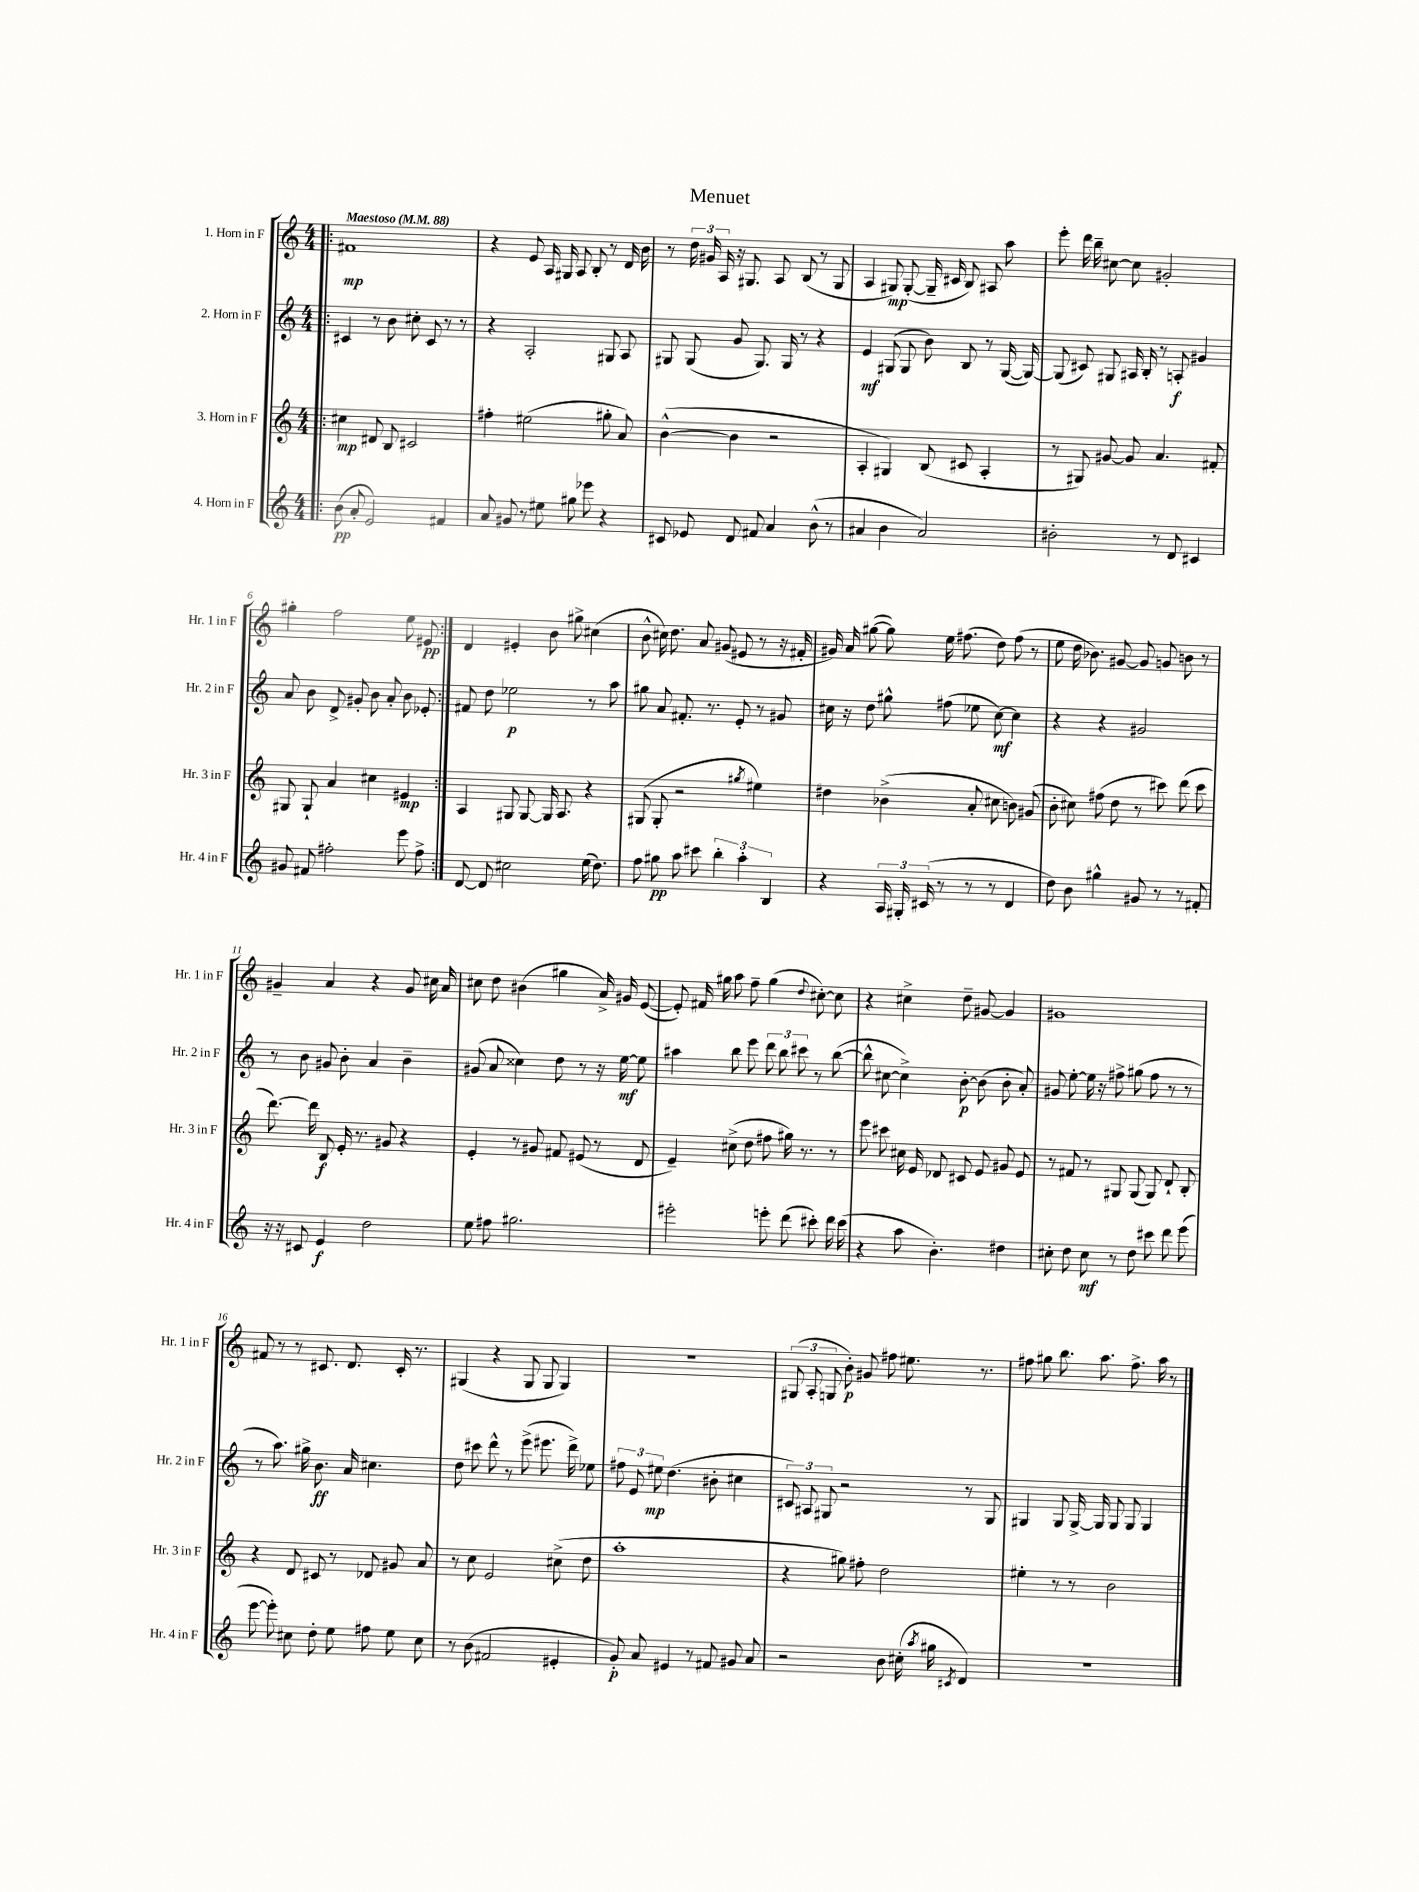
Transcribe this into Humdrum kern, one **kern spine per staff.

**kern	**dynam	**kern	**dynam	**kern	**dynam	**kern	**dynam
*part4	*part4	*part3	*part3	*part2	*part2	*part1	*part1
*staff4	*staff4	*staff3	*staff3	*staff2	*staff2	*staff1	*staff1
*I"4. Horn in F	*	*I"3. Horn in F	*	*I"2. Horn in F	*	*I"1. Horn in F	*
*I'Hr. 4 in F	*	*I'Hr. 3 in F	*	*I'Hr. 2 in F	*	*I'Hr. 1 in F	*
*clefG2	*	*clefG2	*	*clefG2	*	*clefG2	*
*k[]	*	*k[]	*	*k[]	*	*k[]	*
*M4/4	*	*M4/4	*	*M4/4	*	*M4/4	*
*MM88	*	*MM88	*	*MM88	*	*MM88	*
=1!|:	=1!|:	=1!|:	=1!|:	=1!|:	=1!|:	=1!|:	=1!|:
!	!	!	!	!	!	!LO:TX:a:B:t=Maestoso	!
(8b\	pp	4cc#X\	mp	4c#X/	.	1f#X	mp
8a'/	.	.	.	.	.	.	.
2e/)	.	8d#X/	.	8r	.	.	.
.	.	8B/	.	8b\	.	.	.
.	.	2c#X/	.	8cc#X'\	.	.	.
.	.	.	.	8c#/	.	.	.
4f#X/	.	.	.	8r	.	.	.
.	.	.	.	8r	.	.	.
=2	=2	=2	=2	=2	=2	=2	=2
8a/	.	4ff#X'\	.	4r	.	4r	.
8g#X/	.	.	.	.	.	.	.
8r	.	(2ee#X\	.	2A'/	.	8e/	.
8ee#X\	.	.	.	.	.	16A/	.
.	.	.	.	.	.	16G#X/	.
8gg#X\	.	.	.	.	.	8A/	.
8eee-X\	.	.	.	.	.	8B'/	.
4r	.	8gg#X'\	.	8G#X/	.	8r	.
.	.	8a/)	.	8A/	.	16d/	.
.	.	.	.	.	.	16b\	.
=3	=3	=3	=3	=3	=3	=3	=3
8c#X/	.	([4b^^\	.	8G#X/	.	8r	.
8e-X/	.	.	.	(8G#/	.	24dd\	.
.	.	.	.	.	.	24g#X/	.
.	.	.	.	.	.	24A/	.
8d/	.	4b\]	.	8g/	.	16r	.
.	.	.	.	.	.	8.G#X/	.
8f#X/	.	.	.	8.G#/)	.	.	.
4a/	.	2r	.	.	.	8A/	.
.	.	.	.	16G#/	.	.	.
.	.	.	.	8r	.	(8B/	.
(8b^^\	.	.	.	4r	.	8r	.
8r	.	.	.	.	.	8G#/	.
=4	=4	=4	=4	=4	=4	=4	=4
4a#X/	.	4A'/	.	4e/	mf	4A/	.
4b\	.	4G#X/)	.	(8G#X/	.	8G#X/)	mp
.	.	.	.	8G#/	.	([8G#'/	.
2a#/)	.	(8B/	.	8b\)	.	16G#~/]	.
.	.	.	.	.	.	16c#X/	.
.	.	8c#X/	.	8B/	.	8B/)	.
.	.	4A'/	.	8r	.	8A#X/	.
.	.	.	.	([16G#/	.	8aa\	.
.	.	.	.	16G#/_)	.	.	.
=5	=5	=5	=5	=5	=5	=5	=5
2b#X'\	.	8r	.	(8G#/]	.	8eee'\	.
.	.	8G#X/)	.	8c#X/)	.	16ddd\	.
.	.	.	.	.	.	16bb~\	.
.	.	[8g#X/	.	8G#X/	.	[8cc#X\	.
.	.	8g#/]	.	16A#X/	.	8cc#\]	.
.	.	.	.	16B'/	.	.	.
8r	.	4.a/	.	8r	.	2g#X'/	.
8d/	.	.	.	8An'/	f	.	.
4c#X/	.	.	.	4g#X/	.	.	.
.	.	8f#X'/	.	.	.	.	.
!!LO:LB:g=z
=6	=6	=6	=6	=6	=6	=6	=6
8g#X/	.	8G#X/	.	8a/	.	4gg#X'\	.
8f#X/	.	8G#`/	.	8b\	.	.	.
2ff#X'\	.	4a/	.	8d^/	.	2ff\	.
.	.	.	.	8g#X'/	.	.	.
.	.	4cc#X\	.	8b\	.	.	.
.	.	.	.	8a'/	.	.	.
8eee\	.	4e#X/	mp	8b\	.	8ee\	.
8ff#^\	.	.	.	8e-X'/	.	8e#X/	pp
=7:|!	=7:|!	=7:|!	=7:|!	=7:|!	=7:|!	=7:|!	=7:|!
[8d/	.	4A/	.	8f#X/	.	4d/	.
8d/]	.	.	.	8dd\	.	.	.
2cc#X\	.	8G#X/	.	2ee-X\	p	4e#X'/	.
.	.	[8G#/	.	.	.	.	.
.	.	16G#/]	.	.	.	8b\	.
.	.	8.A/	.	.	.	.	.
.	.	.	.	.	.	8gg#X^\	.
(16ee\	.	4r	.	8r	.	(4cc#X\	.
8.dd\)	.	.	.	.	.	.	.
.	.	.	.	8aa\	.	.	.
=8	=8	=8	=8	=8	=8	=8	=8
8ff\	.	(8G#X/	.	8gg#X\	.	8b^^\	.
8gg#X\	pp	8G#'/	.	8a/	.	16cc#X\)	.
.	.	.	.	.	.	8.dd\	.
8aa\	.	2r	.	8.f#X'/	.	.	.
8ccc#X\	.	.	.	.	.	8a/	.
.	.	.	.	8.r	.	.	.
6bb'\	.	.	.	.	.	(8g#X/	.
.	.	.	.	8e'/	.	8e#X/	.
6aa'\	.	.	.	.	.	.	.
.	.	8qgg#X/	.	.	.	.	.
.	.	4ee#X\)	.	8r	.	8r	.
6B/	.	.	.	.	.	.	.
.	.	.	.	8g#X/	.	16r	.
.	.	.	.	.	.	16f#X'/	.
=9	=9	=9	=9	=9	=9	=9	=9
4r	.	4dd#X\	.	16cc#X\	.	16g#X/)	.
.	.	.	.	16r	.	16a/	.
.	.	.	.	8dd\	.	([8gg#X\	.
24A/	.	(4b-X^\	.	8gg#X^^\	.	8gg#\])	.
24G#X'/	.	.	.	.	.	.	.
(24c#X/	.	.	.	.	.	.	.
8r	.	.	.	(8ff#X\	.	16ee\	.
.	.	.	.	.	.	(8.ff#X\	.
8r	.	8a'/	.	8ee-X\	.	.	.
8r	.	8cc#X\	.	[8cc#\)	mf	8dd\)	.
4d/	.	8bn\)	.	4cc#\]	.	(8ff#\	.
.	.	(8g#X/	.	.	.	8r	.
=10	=10	=10	=10	=10	=10	=10	=10
8dd\)	.	8b'\	.	4r	.	8ee\	.
8b\	.	8cc#X\)	.	.	.	16dd\	.
.	.	.	.	.	.	8.b-X\)	.
4gg#X^^\	.	(8ff#X\	.	4r	.	.	.
.	.	8dd\	.	.	.	[8g#X/	.
8g#X/	.	8r	.	2g#X/	.	8g#/]	.
8r	.	8ccc#X\)	.	.	.	8gn/	.
8r	.	(8ddd\	.	.	.	8bn\	.
8f#X'/	.	8ccc#\	.	.	.	8r	.
!!LO:LB:g=z
=11	=11	=11	=11	=11	=11	=11	=11
16r	.	[8.ddd\)	.	8r	.	4g#X~/	.
16r	.	.	.	.	.	.	.
8c#X/	.	.	.	8b\	.	.	.
.	.	16ddd\]	.	.	.	.	.
4e/	f	8B/	f	8g#X/	.	4a/	.
.	.	16e'/	.	8b'\	.	.	.
.	.	8.r	.	.	.	.	.
2dd\	.	.	.	4a/	.	4r	.
.	.	8g#X/	.	.	.	.	.
.	.	4r	.	4b~\	.	8g#/	.
.	.	.	.	.	.	16cc#X\	.
.	.	.	.	.	.	16a/	.
=12	=12	=12	=12	=12	=12	=12	=12
8ee\	.	4e'/	.	(8g#X/	.	8cc#X\	.
8ff#X\	.	.	.	8a/	.	8dd\	.
2.gg#X\	.	8r	.	4cc##X\)	.	(4b#X\	.
.	.	8g#X/	.	.	.	.	.
.	.	8f#X/	.	8dd\	.	4gg#X\	.
.	.	(8e#X/	.	8r	.	.	.
.	.	8r	.	16r	.	16a^/)	.
.	.	.	.	[16ee\	mf	16g#X/	.
.	.	8d/	.	8ee\]	.	([8e/	.
=13	=13	=13	=13	=13	=13	=13	=13
2eee#X'\	.	4e~/)	.	4aa#X\	.	8e'/])	.
.	.	.	.	.	.	16f#X/	.
.	.	.	.	.	.	16gg#X\	.
.	.	(8cc#X^\	.	8bb\	.	8aa\	.
.	.	8dd\	.	8eee\	.	8ff~\	.
8eeen'\	.	8ff#X\	.	12ddd\	.	(4gg#\	.
.	.	.	.	12bb\	.	.	.
(8ddd\	.	16gg#X\)	.	.	.	.	.
.	.	.	.	12ccc#X\	.	.	.
.	.	8.r	.	.	.	.	.
.	.	.	.	.	.	8qqdd/	.
8ccc#X'\)	.	.	.	8r	.	[8cc#X'\)	.
16ddd\	.	8r	.	([8bb\	.	8cc#\]	.
(16ccc#\	.	.	.	.	.	.	.
=14	=14	=14	=14	=14	=14	=14	=14
4r	.	8eee\	.	8bb^^\]	.	4r	.
.	.	8ccc#X\	.	[8cc#X\	.	.	.
8aa\	.	16cc#X\	.	4cc#^\])	.	4cc#X^\	.
.	.	16e/	.	.	.	.	.
4.b'\)	.	8d-X/	.	.	.	.	.
.	.	8c#X/	.	[8b'\	p	8dd~\	.
.	.	8e/	.	(8b\]	.	[8g#X/	.
4dd#X\	.	8g#X/	.	8b'\	.	4g#/]	.
.	.	8e/	.	8a'/)	.	.	.
=15	=15	=15	=15	=15	=15	=15	=15
8cc#X'\	.	8r	.	8g#X/	.	1g#X	.
8dd\	.	8f#X/	.	[8ee'\	.	.	.
8cc#\	mf	8r	.	16ee\]	.	.	.
.	.	.	.	16r	.	.	.
8r	.	8G#X/	.	8ff#X^\	.	.	.
8dd\	.	(8G#/	.	(8gg#X\	.	.	.
8ccc#X\	.	8G#/)	.	8ff#\	.	.	.
8ddd\	.	8d`/	.	8r	.	.	.
(8eee\	.	8B'/	.	8r	.	.	.
!!LO:LB:g=z
=16	=16	=16	=16	=16	=16	=16	=16
[8eee\	.	4r	.	8r	.	8f#X/	.
8eee'\])	.	.	.	8.aa\)	.	8r	.
8cc#X\	.	8d/	.	.	.	8r	.
.	.	.	.	16gg#X^\	.	.	.
8dd'\	.	8c#X/	.	8.b\	ff	8.c#X/	.
8ee\	.	8r	.	.	.	.	.
.	.	.	.	16a/	.	8.d/	.
8ff#X\	.	8d-X/	.	4.cc#X\	.	.	.
8ee\	.	8g#X/	.	.	.	16c#'/	.
.	.	.	.	.	.	8.r	.
8cc#\	.	8a/	.	.	.	.	.
=17	=17	=17	=17	=17	=17	=17	=17
8r	.	8r	.	8dd\	.	(4G#X/	.
(8b\	.	8cc\	.	8ccc#X\	.	.	.
2f#X/	.	2e/	.	8ddd^^\	.	4r	.
.	.	.	.	8r	.	.	.
.	.	.	.	(8eee^\	.	8G#/	.
.	.	.	.	8.eee#X\	.	8G#/	.
4e#X'/	.	(8cc#X^\	.	.	.	4G#/)	.
.	.	.	.	16ddd^\)	.	.	.
.	.	8dd\	.	8ee-X\	.	.	.
=18	=18	=18	=18	=18	=18	=18	=18
8g'/)	p	1aa'	.	12ff#X\	.	1r	.
.	.	.	.	12e/	.	.	.
8a/	.	.	.	.	.	.	.
.	.	.	.	12ee#X\	mp	.	.
4e#X/	.	.	.	(4.dd\	.	.	.
8r	.	.	.	.	.	.	.
8f#X/	.	.	.	8b#X'\	.	.	.
8g#X/	.	.	.	4cc#X\	.	.	.
8a/	.	.	.	.	.	.	.
=19	=19	=19	=19	=19	=19	=19	=19
2r	.	4r	.	12c#X/)	.	(12G#X/	.
.	.	.	.	12A#X/	.	12A'/	.
.	.	.	.	12G#X/	.	12Gn/	.
.	.	8gg#X\)	.	2r	.	8b'\)	p
.	.	8ff#X'\	.	.	.	8g#X/	.
8b\	.	2dd\	.	.	.	8ff#X\	.
(16cc#X'\	.	.	.	.	.	8.ee#X\	.
8qaa/	.	.	.	.	.	.	.
16gg#X\	.	.	.	.	.	.	.
8qc#X/	.	.	.	.	.	.	.
4d/)	.	.	.	8r	.	.	.
.	.	.	.	.	.	8.r	.
.	.	.	.	8G#/	.	.	.
=20	=20	=20	=20	=20	=20	=20	=20
1r	.	4ee#X'\	.	4G#X/	.	8ff#X\	.
.	.	.	.	.	.	8gg#X\	.
.	.	8r	.	8G#/	.	8.bb\	.
.	.	8r	.	[16G#^/	.	.	.
.	.	.	.	16G#/]	.	8.aa\	.
.	.	2b\	.	8G#/	.	.	.
.	.	.	.	8G#/	.	8.ff#^\	.
.	.	.	.	4G#/	.	.	.
.	.	.	.	.	.	16aa\	.
.	.	.	.	.	.	8r	.
==	==	==	==	==	==	==	==
*-	*-	*-	*-	*-	*-	*-	*-
